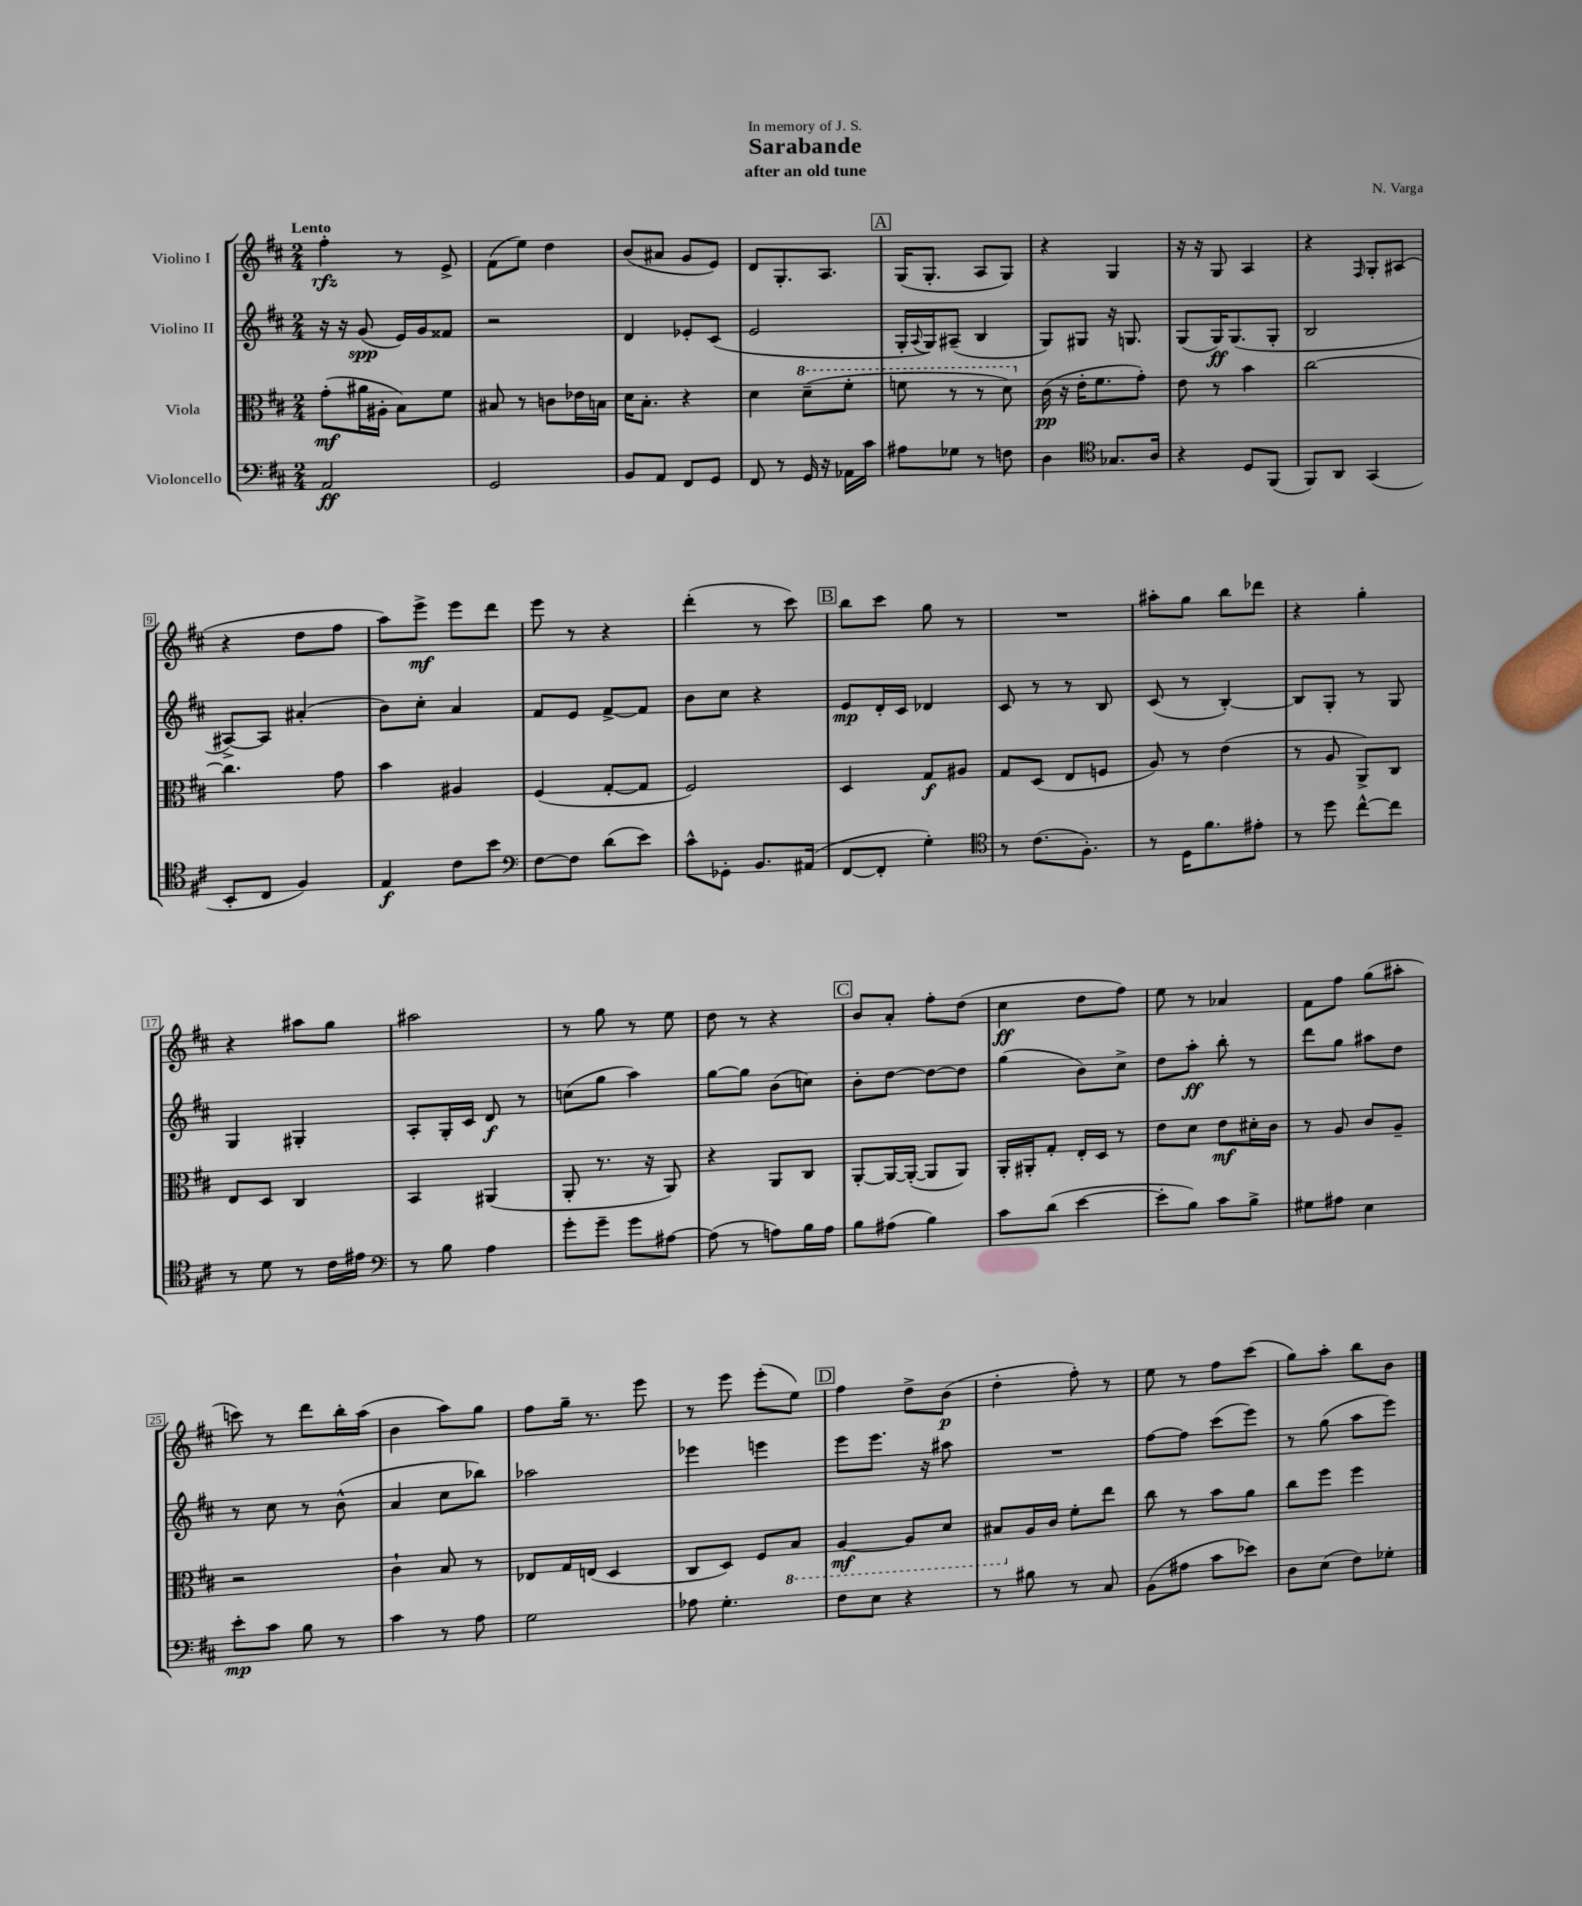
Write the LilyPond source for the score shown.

\header { title = "Sarabande" composer = "N. Varga" subtitle = "after an old tune" dedication = "In memory of J. S." }
<<
\new StaffGroup <<
\new Staff = "s0" \with { instrumentName = "Violino I" } {
    \clef treble \key d \major \numericTimeSignature \time 2/4 \tempo "Lento"
    fis''4-.\rfz r8 e'8-> |
    fis'8( e''8) d''4 |
    b'8( ais'8 g'8 e'8) |
    d'8 g8.-. a8. |
    \mark \markup { \box "A" } g16( g8.-. a8 g8) |
    r4 g4 |
    r16 r16 g8 a4 |
    r4 \grace { fis16 } g8-. ais8( |
    r4 d''8 fis''8 |
    a''8) e'''8->\mf e'''8 d'''8 |
    e'''8 r8 r4 |
    d'''4-.( r8 cis'''8) |
    \mark \markup { \box "B" } b''8 cis'''8 g''8 r8 |
    R2 |
    ais''8-. g''8 b''8 des'''8 |
    r4 g''4-. |
    r4 ais''8 g''8 |
    ais''2 |
    r8 g''8 r8 e''8 |
    d''8 r8 r4 |
    \mark \markup { \box "C" } b'8 a'8-. fis''8-. d''8( |
    cis''4\ff d''8 fis''8) |
    e''8 r8 aes'4 |
    fis'8 fis''8 g''8( ais''8-. |
    c'''8) r8 d'''8 b''16-. a''16( |
    b'4 a''8) g''8 |
    fis''8 g''16-- r8. e'''8 |
    r8 e'''8 e'''8-.( e''8) |
    \mark \markup { \box "D" } fis''4 d''8-> b'8\p( |
    d''4-. fis''8-.) r8 |
    e''8 r8 fis''8 cis'''8( |
    g''8) a''8-. b''8 b'8 \bar "|." |
}
\new Staff = "s1" \with { instrumentName = "Violino II" } {
    \clef treble \key d \major \numericTimeSignature \time 2/4
    r16 r16 g'8\spp( e'16) g'16 fisis'8 |
    r2 |
    d'4 ees'8-. cis'8( |
    e'2 |
    \mark \markup { \box "A" } g16-. \appoggiatura { a8 } g16) ais8--( b4 |
    g8) gis8 r16 g8. |
    g8( g16\ff) g8.( g8-. |
    b2 |
    ais8~->) ais8 ais'4-.( |
    b'8) cis''8-. a'4 |
    fis'8 e'8 fis'8~-> fis'8 |
    b'8 cis''8 r4 |
    \mark \markup { \box "B" } e'8\mp d'16-. cis'16 des'4 |
    cis'8 r8 r8 b8 |
    cis'8( r8 b4~-.) |
    b8 g8-. r8 g8 |
    g4 gis4-. |
    a8-. g16-. cis'16 d'8\f r8 |
    c''8( g''8 a''4) |
    g''8~ g''8 b'8( c''8) |
    \mark \markup { \box "C" } b'8-. d''8~ d''8~ d''8 |
    g''4( b'8) cis''8-> |
    d''8 a''8-.\ff b''8-. r8 |
    d'''8 g''8 ais''8 d''8 |
    r8 cis''8 r8 b'8-^( |
    a'4 cis''8 bes''8) |
    aes''2 |
    ees'''4 e'''4 |
    \mark \markup { \box "D" } e'''8 e'''8. r16 ais''8 |
    R2 |
    fis''8~ fis''8 cis'''8( e'''8) |
    r8 g''8( a''8 e'''8) \bar "|." |
}
\new Staff = "s2" \with { instrumentName = "Viola" } {
    \clef alto \key d \major \numericTimeSignature \time 2/4
    g'8-.\mf( ais'16 ais16-. b8) fis'8 |
    bis8 r8 c'8 ees'16 b16 |
    d'16 b8.-. r4 |
    d'4 \ottava #1 d''8--( fis''8-. |
    \mark \markup { \box "A" } f''8 r8 r8 d''8) \ottava #0 |
    cis'16\pp( r16 e'16-. fis'8. g'8-.) |
    e'8 r8 b'4 |
    cis''2~ |
    cis''4. g'8 |
    b'4 ais4 |
    fis4( g8~-. g8 |
    fis2) |
    \mark \markup { \box "B" } d4 g8\f ais8 |
    g8 d8( e8 f8 |
    a8) r8 e'4( |
    r8 a8 a,8->) cis8 |
    e8 d8 cis4 |
    b,4 ais,4( |
    a,8-. r8. r16 a,8) |
    r4 a,8 cis8 |
    \mark \markup { \box "C" } a,8~-. a,16~ a,16~-.( a,8 a,8) |
    a,16-. ais,16-. g8-. e16-. d16 r8 |
    e'8 d'8 e'8\mf dis'16-. cis'16 |
    r8 a8 cis'8 a8-- |
    r2 |
    cis'4-! b8 r8 |
    ees8 g16 e16( d4 |
    cis8 d8) fis8 \ottava #-1 b,8 |
    \mark \markup { \box "D" } a,4~\mf a,8 d8 |
    bis,8 \ottava #0 a16 cis'16 fis'8-. e''8 |
    cis''8 r8 b'8 a'8 |
    cis''8 fis''8 fis''4 \bar "|." |
}
\new Staff = "s3" \with { instrumentName = "Violoncello" } {
    \clef bass \key d \major \numericTimeSignature \time 2/4
    a,2\ff |
    g,2 |
    b,8 a,8 fis,8 g,8 |
    fis,8 r8 g,16 r16 aes,16 cis'16 |
    \mark \markup { \box "A" } ais8 ges8 r8 f8 |
    d4 \clef tenor ges8. a16 |
    r4 d8 fis,8( |
    fis,8) a,8 g,4( |
    b,8-. cis8 fis4) |
    e4\f cis'8 b'8 |
    \clef bass fis8~ fis8 d'8( e'8) |
    cis'8-^ ges,8-. b,8. ais,16( |
    \mark \markup { \box "B" } fis,8~ fis,8-. g4-.) |
    \clef tenor r8 cis'8.( fis8.-.) |
    r8 d16 fis'8. eis'8-. |
    r8 d''8 cis''8~-^ cis''8 |
    r8 d'8 r8 cis'16 eis'16 |
    \clef bass r8 b8 a4 |
    g'8-. g'8-- g'8 ais8~ |
    ais8( r8 a8) b16 a16 |
    \mark \markup { \box "C" } b8 ais8( b4) |
    cis'8 d'8( e'4~ |
    e'8-. b8) cis'8 b8-> |
    gis8 ais8 e4 |
    e'8-.\mp cis'8 b8 r8 |
    cis'4 r8 a8 |
    g2 |
    aes8 g4.-. |
    \mark \markup { \box "D" } fis8 e8 r4 |
    r8 bis8 r8 cis8 |
    b,8( ais8 cis'8 ees'8) |
    d8 e8( fis8) ges8-. \bar "|." |
}
>>
>>
\layout { \context { \Score \override BarNumber.stencil = #(make-stencil-boxer 0.1 0.3 ly:text-interface::print) } }
